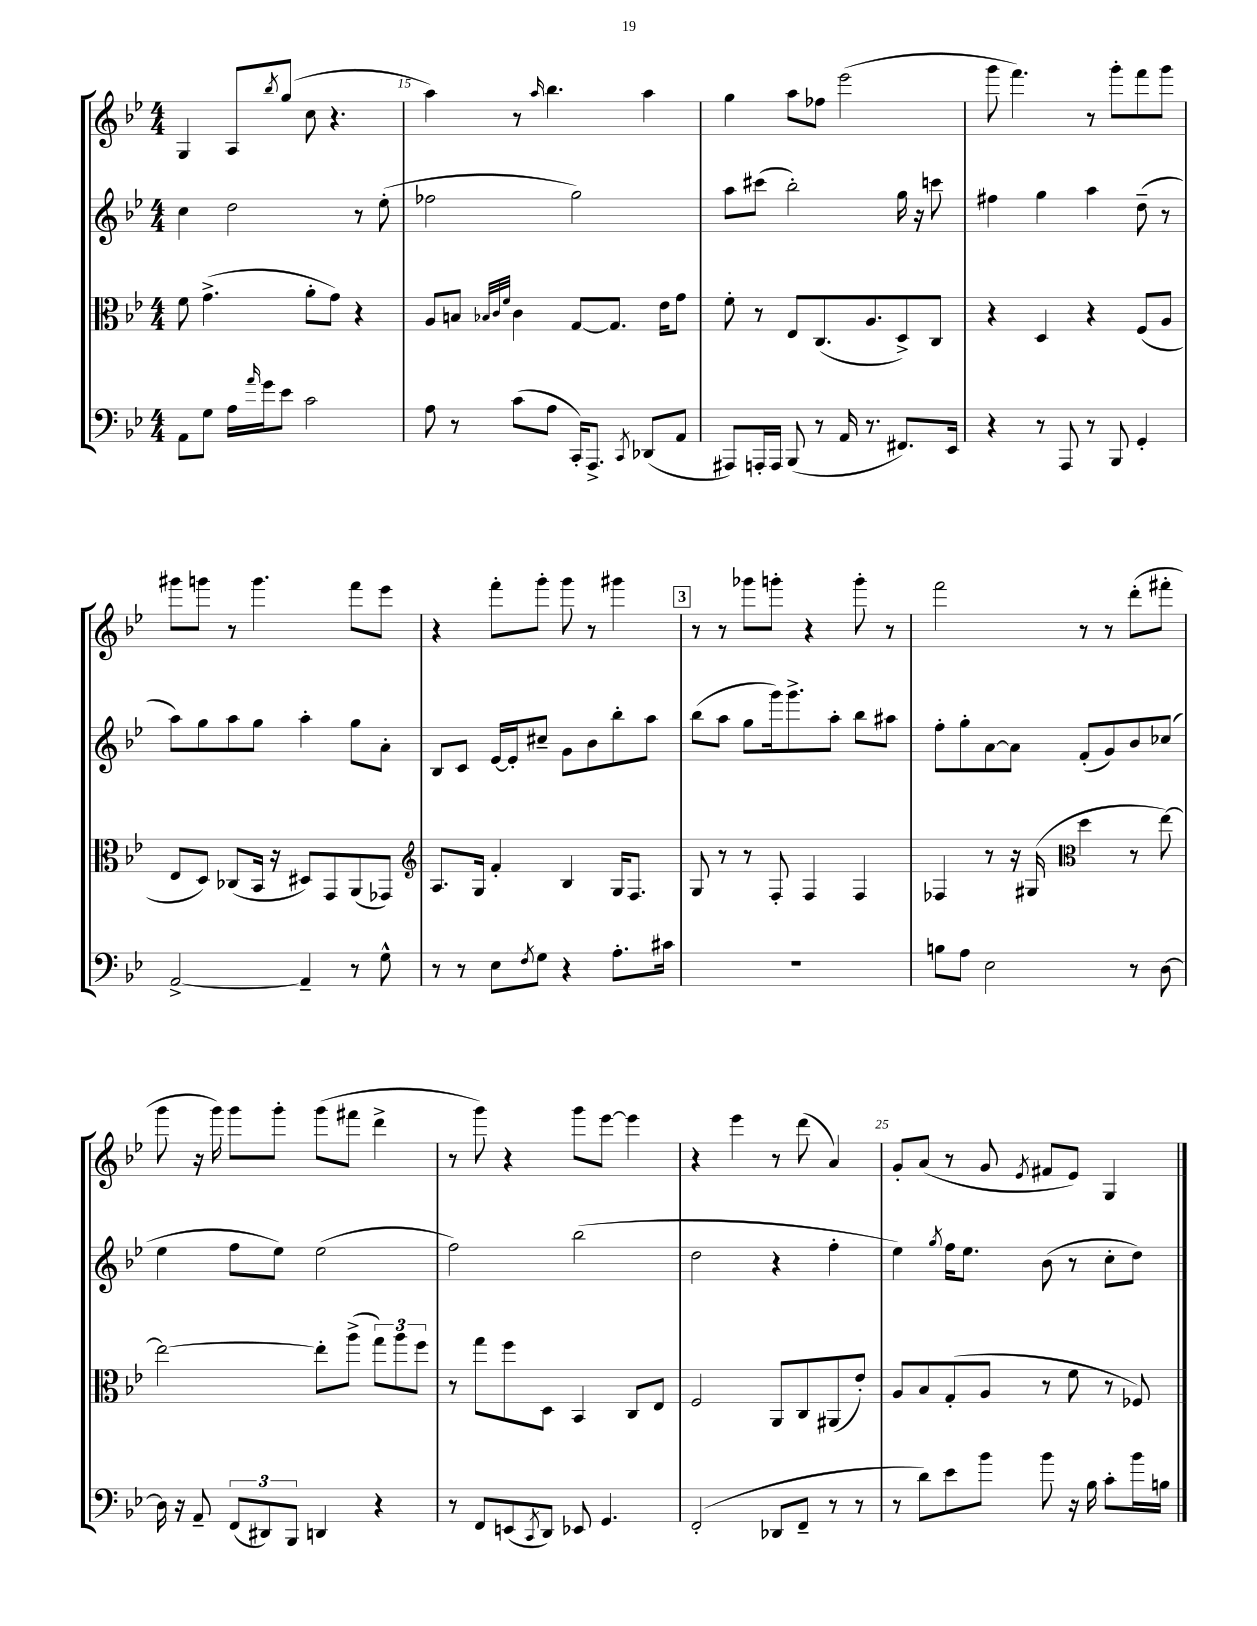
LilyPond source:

<<
\new StaffGroup <<
\new Staff = "s0" {
    \clef treble \key bes \major \numericTimeSignature \time 4/4
    g4 a8 \acciaccatura { bes''8 } g''8( c''8 r4. |
    a''4) r8 \grace { a''16 } bes''4. a''4 |
    g''4 a''8 fes''8 ees'''2( |
    g'''8 f'''4.) r8 g'''8-. f'''8 g'''8 |
    gis'''8 g'''8 r8 g'''4. f'''8 ees'''8 |
    r4 f'''8-. g'''8-. g'''8 r8 gis'''4 |
    \mark \markup { \box "3" } r8 r8 ges'''8 g'''8-. r4 g'''8-. r8 |
    f'''2 r8 r8 d'''8-.( fis'''8-. |
    g'''8 r16 g'''16) g'''8 g'''8-. g'''8( fis'''8 d'''4-> |
    r8 g'''8) r4 g'''8 ees'''8~ ees'''4 |
    r4 ees'''4 r8 d'''8( a'4) |
    g'8-. a'8( r8 g'8 \acciaccatura { ees'8 } fis'8 ees'8) g4 \bar "|." |
}
\new Staff = "s1" {
    \clef treble \key bes \major \numericTimeSignature \time 4/4
    c''4 d''2 r8 ees''8-.( |
    fes''2 g''2) |
    a''8 cis'''8( bes''2-.) g''16 r16 c'''8 |
    fis''4 g''4 a''4 d''8--( r8 |
    a''8) g''8 a''8 g''8 a''4-. g''8 a'8-. |
    bes8 c'8 ees'16~ ees'16-. cis''8-- g'8 bes'8 bes''8-. a''8 |
    \mark \markup { \box "3" } bes''8( a''8 g''8 g'''16) g'''8.-> a''8-. bes''8 ais''8 |
    f''8-. g''8-. a'8~ a'8 f'8-.( g'8) bes'8 ces''8( |
    ees''4 f''8 ees''8) ees''2( |
    f''2) bes''2( |
    d''2 r4 f''4-. |
    ees''4) \acciaccatura { g''8 } f''16 ees''8. bes'8( r8 c''8-. d''8) \bar "|." |
}
\new Staff = "s2" {
    \clef alto \key bes \major \numericTimeSignature \time 4/4
    f'8 g'4.->( a'8-. g'8) r4 |
    a8 b8 \grace { bes32 c'32 f'32 } c'4 g8~ g8. ees'16 g'8 |
    f'8-. r8 ees8 c8.( a8. d8->) c8 |
    r4 d4 r4 f8( a8 |
    ees8 d8) ces8( bes,16 r16 dis8) g,8 a,8( ges,8) |
    \clef treble a8. g16 f'4-. bes4 g16 f8. |
    \mark \markup { \box "3" } g8 r8 r8 f8-. f4 f4 |
    fes4 r8 r16 gis16( \clef alto d''4 r8 ees''8~) |
    ees''2~ ees''8-. a''8->( \tuplet 3/2 { g''8) a''8 f''8 } |
    r8 g''8 f''8 d8 bes,4 c8 ees8 |
    f2 a,8 c8 ais,8( ees'8-.) |
    a8 bes8 g8-.( a8 r8 f'8 r8 fes8) \bar "|." |
}
\new Staff = "s3" {
    \clef bass \key bes \major \numericTimeSignature \time 4/4
    a,8 g8 a16 \grace { a'16 } g'16 ees'8 c'2 |
    a8 r8 c'8( a8 c,16-.) a,,8.-> \acciaccatura { c,8 } des,8( a,8 |
    ais,,8) a,,16-. a,,16 bes,,8( r8 a,16 r8. fis,8.) ees,16 |
    r4 r8 a,,8 r8 bes,,8 g,4-. |
    a,2~-> a,4-- r8 g8-^ |
    r8 r8 ees8 \acciaccatura { f8 } g8 r4 a8.-. cis'16 |
    \mark \markup { \box "3" } R1 |
    b8 a8 ees2 r8 d8~ |
    d16 r16 a,8-- \tuplet 3/2 { f,8( dis,8) bes,,8 } d,4 r4 |
    r8 f,8 e,8( \acciaccatura { c,8 } d,8) ees,8 g,4. |
    f,2-.( des,8 f,8-- r8 r8 |
    r8 d'8) ees'8 bes'8 bes'8 r16 bes16 c'8-. bes'16 b16 \bar "|." |
}
>>
>>
\layout { \context { \Score currentBarNumber = #14 \override BarNumber.break-visibility = ##(#f #t #t) barNumberVisibility = #(every-nth-bar-number-visible 5) } }
